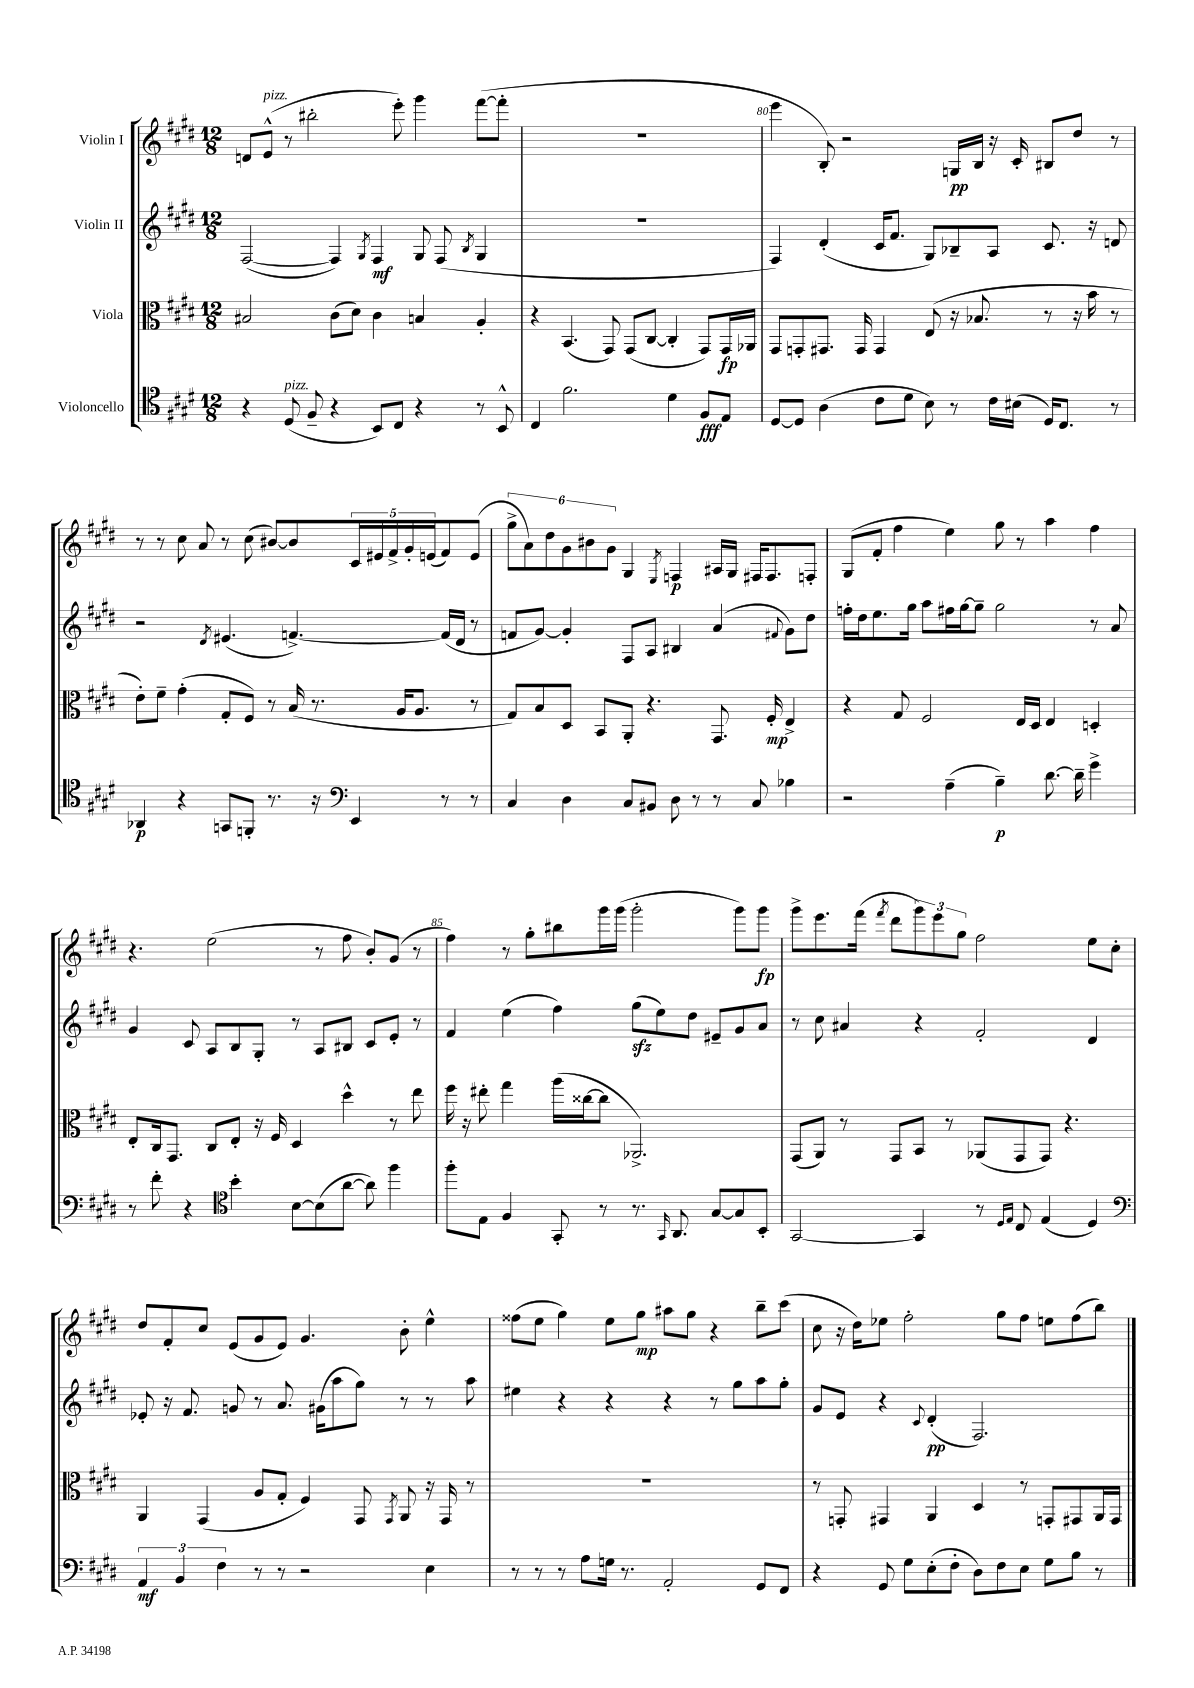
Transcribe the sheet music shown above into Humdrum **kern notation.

**kern	**kern	**kern	**kern
*staff4	*staff3	*staff2	*staff1
*clefC4	*clefC3	*clefG2	*clefG2
*k[f#c#g#d#]	*k[f#c#g#d#]	*k[f#c#g#d#]	*k[f#c#g#d#]
*M12/8	*M12/8	*M12/8	*M12/8
4r	2B#/	([2F#/	8d/L
.	.	.	(8e^^/J
(8D#/	.	.	8r
8F#~/	.	.	2bb#'\
4r	(8c#\L	4F#/])	.
.	8d#\J)	.	.
.	.	8qG#/	.
8BB/L)	4c#\	4F#/	.
8C#/J	.	.	8eee'\)
4r	4B/	8G#/	4ggg#\
.	.	(8F#/	.
.	.	8qB/	.
8r	4A'/	4G#/	([8fff#\L
8BB^^/	.	.	8fff#'\]J
=	=	=	=
4C#/	4r	1.r	1.r
2.f#\	(4.BB/	.	.
.	8GG#/)	.	.
.	(8GG#/L	.	.
.	[8C#/J	.	.
4d#\	4C#'/]	.	.
8F#/L	8GG#/L)	.	.
8E/J	16GG#/L	.	.
.	16AA-/JJ	.	.
=	=	=	=
[8D#/L	8GG#/L	4F#/)	4eee\
8D#/]J	8GG'/	.	.
(4A\	8.GG#/J	(4d#'/	8B'/)
.	.	.	2r
.	16GG#/	.	.
8c#\L	4GG#/	16c#/LK	.
.	.	8.f#/J	.
8d#\J	.	.	.
8B\)	(8E/	8G#/L)	.
8r	16r	8B-~/	16G/LL
.	8.B-/	.	16B/JJ
16c#\LL	.	8A/J	16r
(16B#\JJ	.	.	16c#'/
16D#/LK)	8r	8.c#/	8B#/L
8.C#/J	.	.	.
.	16r	.	8dd#/J
.	16b\	16r	.
8r	8r	8d/	8r
=	=	=	=
4AA-/	8e'\L)	2r	8r
.	8f#~\J	.	8r
4r	(4g#'\	.	8cc#\
.	.	.	8a/
.	.	8qd#/	.
8GG/L	8G#'/L	(4.e#/	8r
8FF'/J	8F#/J)	.	(8cc#\
8.r	8r	.	[8b#/L)
.	(16B/	[4.f^/)	8b#/]
16r	8.r	.	.
*clefF4	*	*	*
4EE/	.	.	20c#/L
.	.	.	20e#/
.	.	.	20f#^/
.	16A/LK	.	.
.	.	.	20g#'/
.	8.A/J	.	.
.	.	.	(20e/J
8r	.	(16f/]LL	8f#/)
.	.	16d#/JJ	.
8r	8r	8r	(8e/J
=	=	=	=
4C#/	8G#/L)	8f/L	12gg#^\L
.	.	.	12a\)
.	8B/	[8g#/J)	.
.	.	.	12dd#\
4D#\	8D#/J	4g#'/]	12g#\
.	.	.	12b#\
.	8BB/L	.	.
.	.	.	12g#\J
8C#/L	8AA'/J	8F#/L	4G#/
8BB#/J	4.r	8A/J	.
.	.	.	8qE/
8D#\	.	4B#/	4F/
8r	.	.	.
8r	8.GG#/	(4a/	16A#/LL
.	.	.	16G#/JJ
8C#/	.	.	16F#/LK
.	16F#'/	.	8.F#/
.	.	8qqf#/	.
4B-\	4E^/	8g#\L)	.
.	.	8dd#\J	8F'/J
=	=	=	=
2r	4r	16ff'\LL	(8G#/L
.	.	16dd#\J	.
.	.	8.ee\	8f#'/J
.	8G#/	.	4ff#\
.	.	16gg#\Jk	.
.	2F#/	8aa\L	.
(4A~\	.	16ff#\L	4ee\)
.	.	[16gg#\J	.
.	.	8gg#~\]J	.
4B~\)	.	2gg#\	8gg#\
.	16E/LL	.	8r
.	16D#/JJ	.	.
[8.d#\	4E/	.	4aa\
16d#~\]	.	.	.
4g#^\	4D'/	8r	4ff#\
.	.	8a/	.
=	=	=	=
8r	8E'/L	4g#/	4.r
8f#'\	16C#/k	.	.
.	8.GG#/J	.	.
4r	.	8c#/	.
.	8C#/L	8A/L	(2ee\
*clefC4	*	*	*
4b'\	8E'/J	8B/	.
.	16r	8G#'/J	.
.	16F#/	.	.
[8B\L	4D#/	8r	.
(8B\]	.	8A/L	8r
[8a\J	4dd#^^\	8B#/J	8ff#\
8a\])	.	8c#/L	8b'/L)
4ff#\	8r	8e'/J	(8g#/J
.	8ee\	8r	8r
=	=	=	=
8ff#'\L	16ff#\	4f#/	4ff#\)
.	16r	.	.
8E\J	8ee#'\	.	.
4F#/	4gg#\	(4ee\	8r
.	.	.	8gg#'\L
8GG#'/	(16aa\LL	4ff#\)	8bb#\
.	[16cc##\J	.	.
8r	8cc##\]J	.	16ggg#\L
.	.	.	(16ggg#\JJ
8.r	2.AA-^/)	(8gg#\L	2ggg#'\
.	.	8ee\)	.
16qqGG#/	.	.	.
8.AA/	.	.	.
.	.	8dd#\J	.
[8G#/L	.	8e#~/L	.
8G#/]	.	8g#/	8ggg#\L)
8BB'/J	.	8a/J	8ggg#\J
=	=	=	=
[2GG#/	(8GG#/L	8r	8ggg#^\L
.	8AA/J)	8cc#\	8.eee\
.	8r	4a#/	.
.	.	.	(16fff#\Jk
.	.	.	8qfff#/
.	8GG#/L	.	8ddd#\L
4GG#/]	8BB/J	4r	12ggg#\)
.	.	.	12eee\
.	8r	.	.
.	.	.	12gg#\J
8r	(8AA-/L	2f#'/	2ff#\
16qqD#/LL	.	.	.
16qqE/JJ	.	.	.
8C#/	8GG#/	.	.
(4E/	8GG#/J)	.	.
.	4.r	.	.
4D#/)	.	4d#/	8ee\L
.	.	.	8cc#'\J
=	=	=	=
*clefF4	*	*	*
6AA/	4AA/	8e-'/	8dd#/L
.	.	16r	8f#'/
6BB/	.	.	.
.	.	8.f#/	.
.	(4GG#/	.	8cc#/J
6F#\	.	.	.
.	.	8g/	(8e/L
8r	8A/L	8r	8g#/
8r	8G#'/J	8.a/	8e/J)
2r	4F#/)	.	4.g#/
.	.	(16g#\LK	.
.	.	8aa\	.
.	8GG#/	8gg#\J)	.
.	8qGG#/	.	.
.	8AA/	8r	8b'\
4E\	16r	8r	4ee^^\
.	16GG#/	.	.
.	8r	8aa\	.
=	=	=	=
8r	1.r	4ee#\	(8ff##\L
8r	.	.	8ee\J
8r	.	4r	4gg#\)
8A\L	.	.	.
16G\Jk	.	4r	8ee\L
8.r	.	.	.
.	.	.	8gg#\J
2AA'/	.	4r	8aa#\L
.	.	.	8gg#\J
.	.	8r	4r
.	.	8gg#\L	.
8GG#/L	.	8aa\	8bb~\L
8FF#/J	.	8gg#'\J	(8ccc#\J
=	=	=	=
4r	8r	8g#/L	8cc#\
.	8GG'/	8e/J	16r
.	.	.	16dd#\LK)
8GG#/	4GG#/	4r	8ee-\J
8G#\L	.	.	2ff#'\
.	.	8qqc#/	.
(8E'\	4AA/	(4d#'/	.
8F#'\J	.	.	.
8D#\L)	4D#/	2.F#/)	.
8F#\	.	.	8gg#\L
8E\J	8r	.	8ff#\J
8G#\L	8GG'/L	.	8ee\L
8B\J	8GG#/	.	(8ff#\
8r	16AA/L	.	8bb\J)
.	16GG#/JJ	.	.
==	==	==	==
*-	*-	*-	*-
